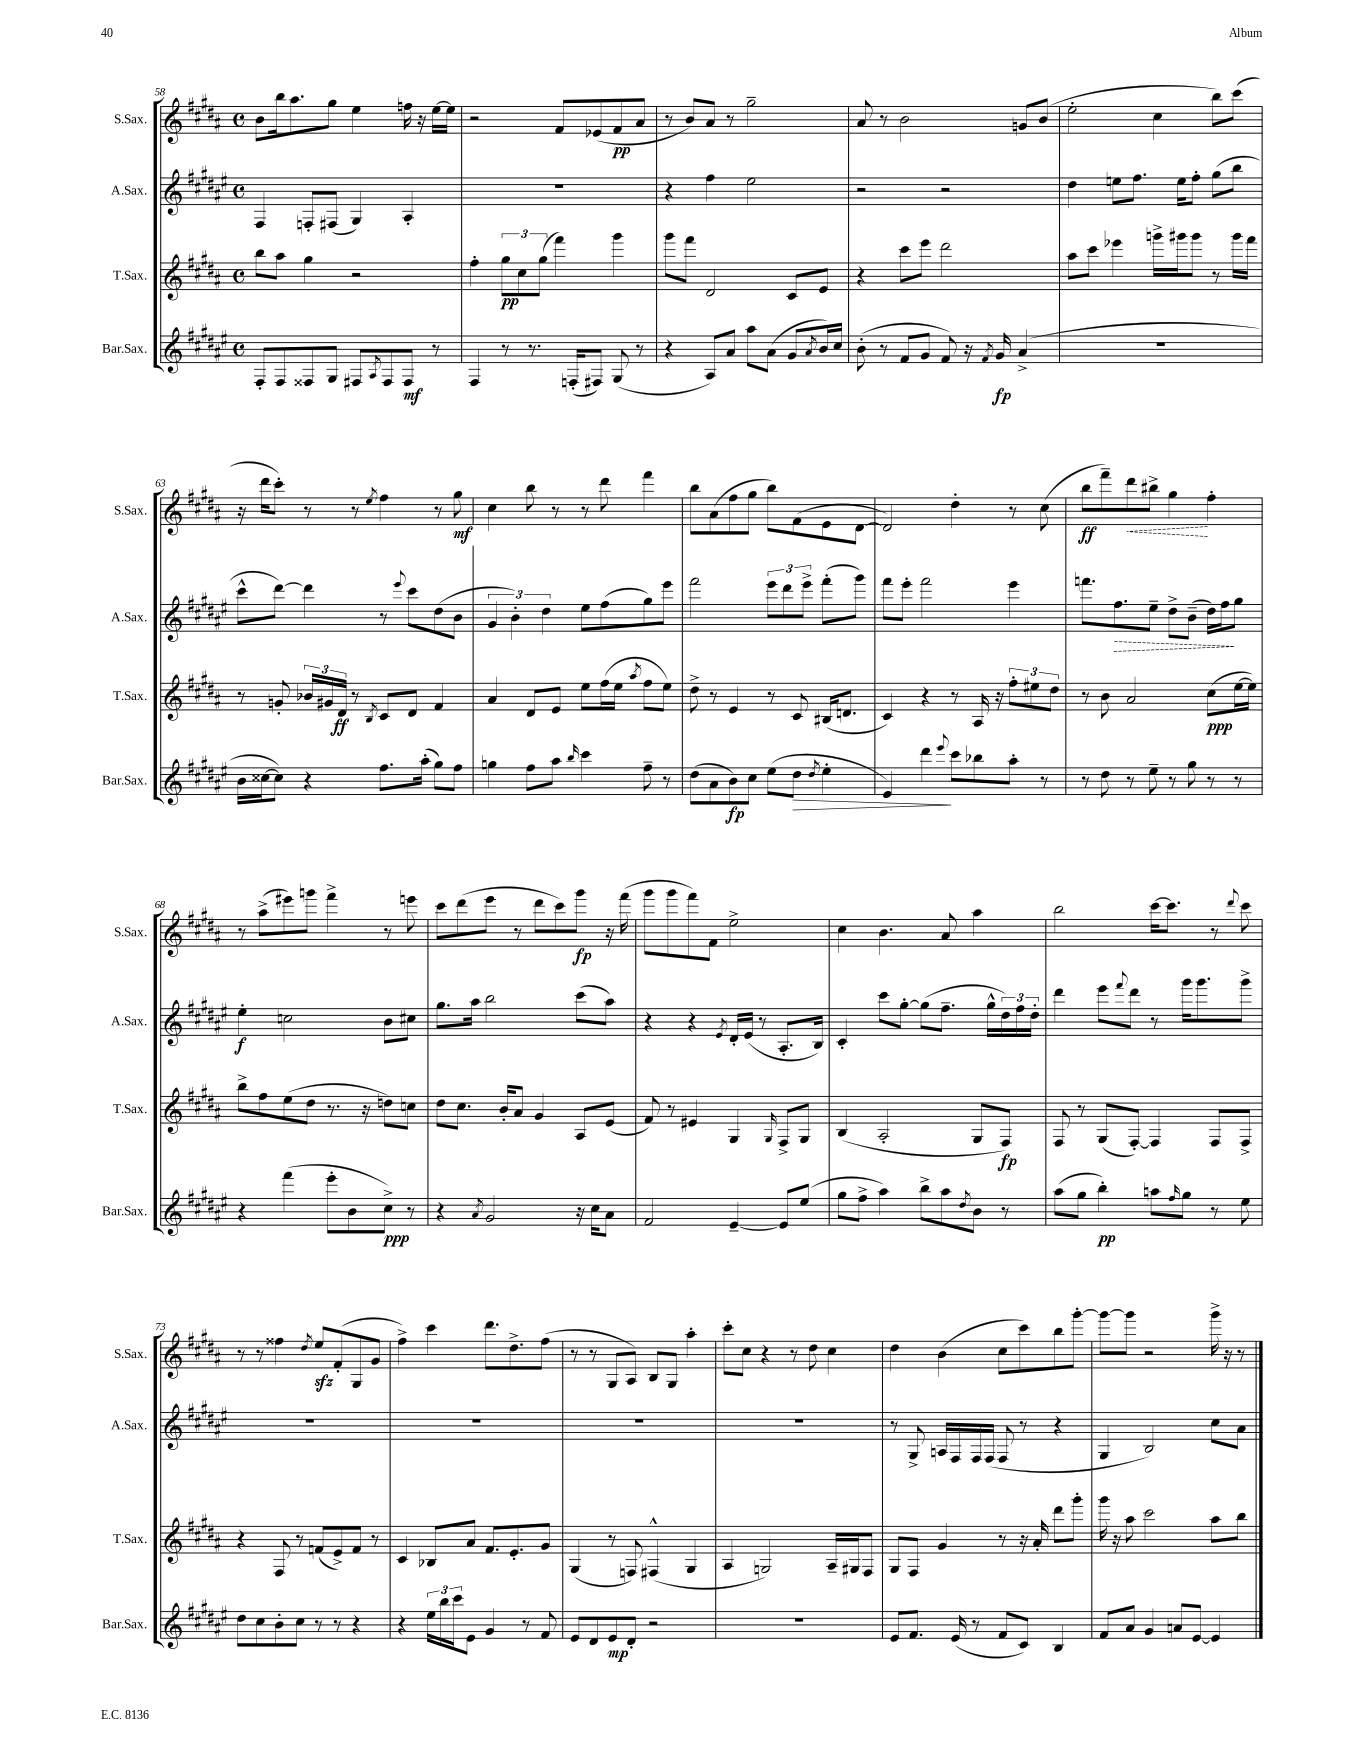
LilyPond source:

<<
\new StaffGroup <<
\new Staff = "s0" \with { instrumentName = "S.Sax." shortInstrumentName = "S.Sax." } {
    \clef treble \key b \major \defaultTimeSignature \time 4/4
    b'8 b''16 ais''8. gis''8 e''4 f''16 r16 e''16~ e''16 |
    r2 fis'8 ees'8( fis'8\pp ais'8 |
    r8 b'8) ais'8 r8 gis''2-- |
    ais'8 r8 b'2 g'8 b'8( |
    e''2-. cis''4 b''8) cis'''8( |
    r16 dis'''16 cis'''8-.) r8 r8 \acciaccatura { e''8 } fis''4 r8 gis''8\mf |
    cis''4 b''8 r8 r8 dis'''8 fis'''4 |
    b''8 ais'8( fis''8 gis''8 b''8) fis'8( e'8 dis'8~ |
    dis'2) dis''4-. r8 cis''8( |
    b''8\ff fis'''8--) \once \override Hairpin.style = #'dashed-line dis'''8\< bis''8-> gis''4\! fis''4-. |
    r8 ais''8->( eis'''8) g'''8 fis'''4-> r8 e'''8 |
    cis'''8 dis'''8( e'''8 r8 dis'''8 cis'''8) gis'''8\fp r16 fis'''16( |
    gis'''8 gis'''8 fis'''8) fis'8 e''2-> |
    cis''4 b'4. ais'8 ais''4 |
    b''2 cis'''16~ cis'''8. r8 \appoggiatura { dis'''8 } cis'''8 |
    r8 r8 fisis''4 \acciaccatura { dis''8 } e''8\sfz fis'8-.( gis8 gis'8 |
    fis''4->) cis'''4 dis'''8. dis''8.-> fis''8( |
    r8 r8 gis8 ais8) b8 gis8 ais''4-. |
    cis'''8-. cis''8 r4 r8 dis''8 cis''4 |
    dis''4 b'4( cis''8 cis'''8) b''8 gis'''8~-. |
    gis'''8~ gis'''8 r2 gis'''16-> r16 r8 \bar "|." |
}
\new Staff = "s1" \with { instrumentName = "A.Sax." shortInstrumentName = "A.Sax." } {
    \clef treble \key fis \major \defaultTimeSignature \time 4/4
    fis4 f8-. fis8( gis4) ais4-. |
    R1 |
    r4 fis''4 eis''2 |
    r2 r2 |
    dis''4 e''8 fis''8. e''16 fis''8-. gis''8( b''8 |
    cis'''8-^ dis'''8~) dis'''4 r8 \appoggiatura { eis'''8 } cis'''8 dis''8( b'8 |
    \tuplet 3/2 { gis'4 b'4-.) dis''4 } eis''8 fis''8( gis''8) eis'''8 |
    fis'''2 \tuplet 3/2 { eis'''8 dis'''8 eis'''8-> } fis'''8-.( gis'''8) |
    fis'''8 eis'''8-. fis'''2 eis'''4 |
    f'''8. \once \override Hairpin.style = #'dashed-line fis''8.\> eis''8-- dis''8-> b'8--( dis''16) fis''16\! gis''8 |
    eis''4-.\f c''2 b'8 cis''8 |
    gis''8. ais''16 b''2 cis'''8( ais''8) |
    r4 r4 \acciaccatura { eis'8 } dis'16-. eis'16( r8 ais8.-. b16) |
    cis'4-. cis'''8 gis''8~-. gis''8( fis''8.-- gis''16-^ \tuplet 3/2 { dis''16) fis''16 dis''16-. } |
    dis'''4 eis'''8 \appoggiatura { fis'''8 } dis'''8 r8 gis'''16 gis'''8. gis'''8-> |
    R1 |
    R1 |
    R1 |
    R1 |
    r8 gis8-> a16 fis16 fis16 fis16( fis8 r8 r4 |
    gis4 b2) cis''8 ais'8 \bar "|." |
}
\new Staff = "s2" \with { instrumentName = "T.Sax." shortInstrumentName = "T.Sax." } {
    \clef treble \key b \major \defaultTimeSignature \time 4/4
    b''8 ais''8 gis''4 r2 |
    fis''4-. \tuplet 3/2 { gis''8\pp cis''8 gis''8( } fis'''4) gis'''4 |
    gis'''8 fis'''8 dis'2 cis'8 e'8 |
    r4 cis'''8 e'''8 dis'''2 |
    ais''8 cis'''8 ees'''4 g'''16-> gis'''16 gis'''8 r8 gis'''16 fis'''16 |
    r8 g'8-. \tuplet 3/2 { bes'16 gis'16 dis'16\ff } r8 \acciaccatura { b8 } cis'8 dis'8 fis'4 |
    ais'4 dis'8 e'8 e''8 fis''16( e''16 \acciaccatura { ais''8 } fis''8 e''8) |
    dis''8-> r8 e'4 r8 cis'8 bis16( d'8. |
    cis'4) r4 r8 ais16 r16 \tuplet 3/2 { fis''8-. eis''8 dis''8 } |
    r8 b'8 ais'2 cis''8\ppp( e''16~ e''16) |
    b''8-> fis''8 e''8( dis''8 r8. r16 d''8) c''8 |
    dis''8 cis''8. b'16-. ais'8 gis'4 ais8 e'8( |
    fis'8) r8 eis'4 gis4 \grace { gis16 } fis8-> gis8 |
    b4( ais2-. gis8 fis8\fp) |
    fis8 r8 gis8( fis8~-.) fis4 fis8 fis8-> |
    r4 fis8 r8 f'8( e'8->) f'8 r8 |
    cis'4 bes8 ais'8 fis'8. e'8.-. gis'8 |
    gis4( r8 f8) fis4-^( gis4 |
    ais4 g2) ais16-- gis16 fis8 |
    gis8 fis8 gis'4 r8 r16 ais'16-. dis'''8 gis'''8-. |
    gis'''16 r16 ais''8 cis'''2 ais''8 b''8 \bar "|." |
}
\new Staff = "s3" \with { instrumentName = "Bar.Sax." shortInstrumentName = "Bar.Sax." } {
    \clef treble \key fis \major \defaultTimeSignature \time 4/4
    fis8-. fis8 fisis8 gis8 fis8 \acciaccatura { ais8 } fis8 fis8\mf r8 |
    fis4 r8 r8. f16-.( fis8) gis8( r8 |
    r4 ais8) ais'8 ais''8 ais'8( gis'8 \acciaccatura { ais'8 } b'16) cis''16 |
    b'8-.( r8 fis'8 gis'8 fis'8) r16 \acciaccatura { fis'8 } gis'16\fp ais'4->( |
    R1 |
    b'16 cisis''16~ cisis''8) r4 fis''8. ais''16-.( gis''8) fis''8 |
    g''4 fis''8 ais''8 \grace { b''16 } cis'''4 fis''8-- r8 |
    dis''8( ais'8 b'8\fp) cis''8 eis''8( dis''8\> \acciaccatura { dis''8 } eis''4-. |
    eis'4) dis'''4\! \appoggiatura { eis'''8 } cis'''8 bes''8 ais''8-. r8 |
    r8 dis''8 r8 eis''8-- r8 gis''8 r8 r8 |
    r4 fis'''4( eis'''8-. b'8 cis''8->\ppp) r8 |
    r4 \acciaccatura { ais'8 } gis'2 r16 cis''16 ais'8 |
    fis'2 eis'4~-- eis'8 eis''8( |
    gis''8 fis''8-> ais''4) b''8-> ais''8 \acciaccatura { dis''8 } b'8 r8 |
    ais''8( gis''8 b''4-.\pp) a''8 \grace { fis''16 } gis''8 r8 eis''8 |
    dis''8 cis''8 b'8-. cis''8 r8 r8 r4 |
    r4 \tuplet 3/2 { eis''16 b''16 cis'''16 } eis'8 gis'4 r8 fis'8 |
    eis'8 dis'8 eis'8\mp dis'8-. r2 |
    R1 |
    eis'8 fis'8. eis'16( r8 fis'8 cis'8) b4 |
    fis'8 ais'8 gis'4 a'8 eis'8~ eis'4 \bar "|." |
}
>>
>>
\layout { \context { \Score currentBarNumber = #58 } }
